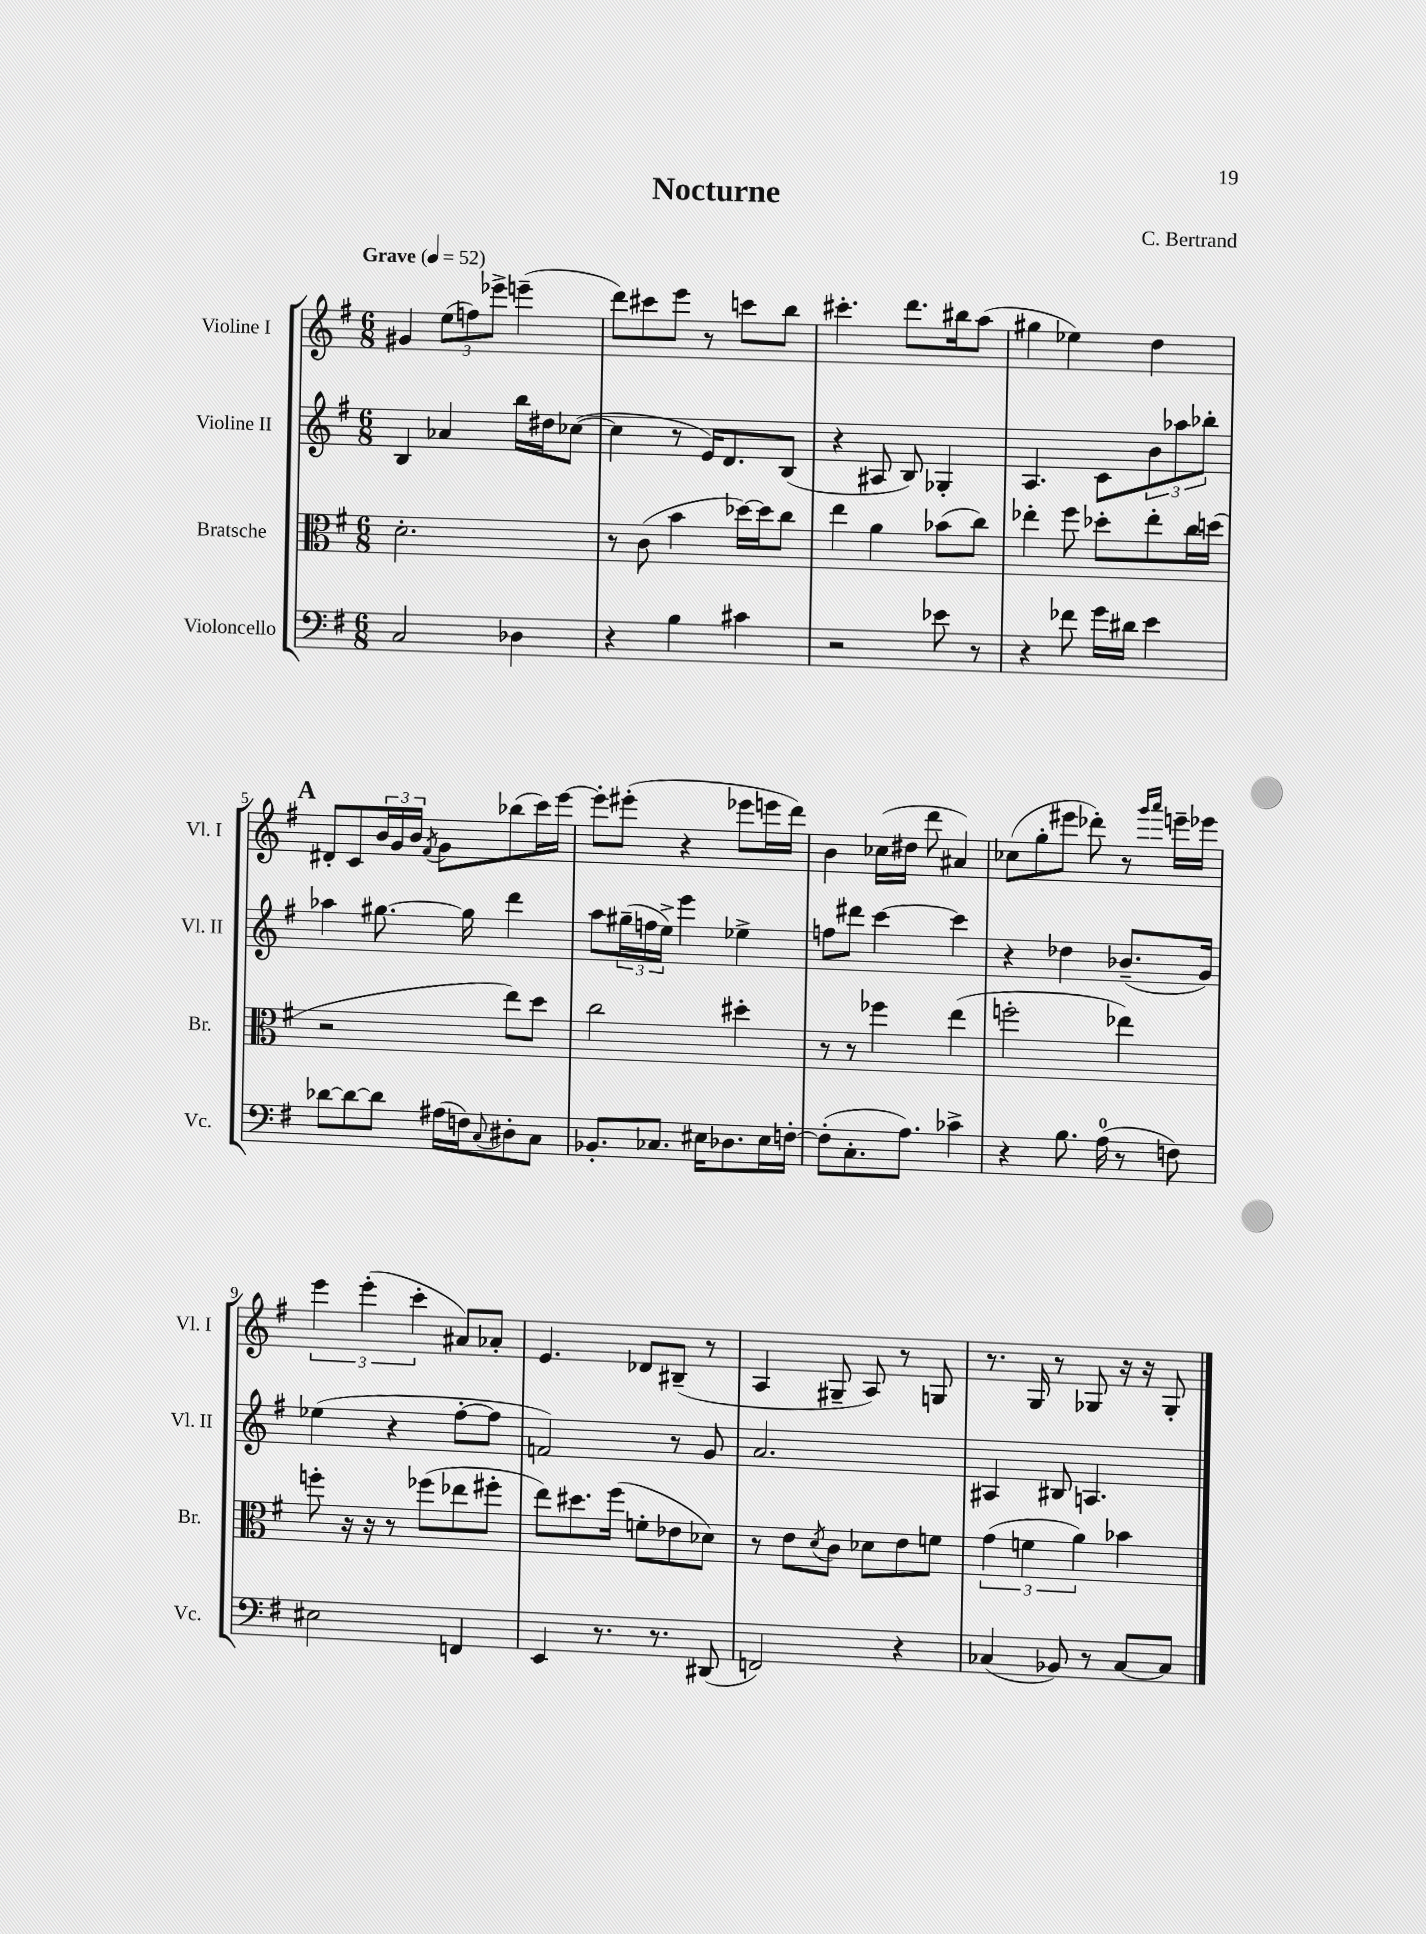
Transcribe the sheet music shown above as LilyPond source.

\header { title = "Nocturne" composer = "C. Bertrand" }
<<
\new StaffGroup <<
\new Staff = "s0" \with { instrumentName = "Violine I" shortInstrumentName = "Vl. I" } {
    \clef treble \key g \major \numericTimeSignature \time 6/8 \tempo "Grave" 4 = 52
    gis'4 \tuplet 3/2 { e''8( f''8) ees'''8-> } e'''4--( |
    d'''8) cis'''8 e'''8 r8 c'''8 b''8 |
    cis'''4.-. d'''8. bis''16 a''8( |
    gis''4 ees''4) d''4 |
    \mark \markup { \bold "A" } dis'8-. c'8 \tuplet 3/2 { b'16 g'16 b'16 } \acciaccatura { fis'8 } g'8 bes''8( c'''16) e'''16~ |
    e'''8-. eis'''8-.( r4 ees'''8 e'''16 d'''16) |
    b'4 ces''16( dis''16 d'''8 ais'4) |
    ces''8( g''8-. eis'''8 des'''8-.) r8 \grace { g'''16 a'''16 } e'''16-- ees'''16 |
    \tuplet 3/2 { e'''4 e'''4-.( c'''4-. } ais'8) aes'8-. |
    e'4. des'8 bis8--( r8 |
    a4 gis8-- a8) r8 g8 |
    r8. g16 r8 ges8 r16 r16 ges8-. \bar "|." |
}
\new Staff = "s1" \with { instrumentName = "Violine II" shortInstrumentName = "Vl. II" } {
    \clef treble \key g \major \numericTimeSignature \time 6/8
    b4 aes'4 b''16 dis''16 ces''8~( |
    ces''4 r8 e'16) d'8. b8( |
    r4 ais8 b8) ges4-. |
    a4. c'8 \tuplet 3/2 { b'8 aes''8 bes''8-. } |
    \mark \markup { \bold "A" } aes''4 gis''8.~ gis''16 d'''4 |
    a''8 \tuplet 3/2 { gis''16--( f''16 e''16->) } e'''4 ees''4-> |
    f''8 dis'''8 c'''4~ c'''4 |
    r4 des''4 bes'8.--( g'16) |
    ees''4( r4 fis''8~-. fis''8 |
    f'2) r8 g'8 |
    a'2. |
    ais4 bis8 a4. \bar "|." |
}
\new Staff = "s2" \with { instrumentName = "Bratsche" shortInstrumentName = "Br." } {
    \clef alto \key g \major \numericTimeSignature \time 6/8
    d'2.-. |
    r8 c'8( b'4 des''16~) des''16 c''8 |
    e''4 a'4 bes'8( c''8) |
    ees''4-. fis''8 des''8-. ees''8-. c''16 d''16( |
    \mark \markup { \bold "A" } r2 e''8) d''8 |
    c''2 dis''4-. |
    r8 r8 fes''4 e''4( |
    f''2-. ees''4) |
    f''8-. r16 r16 r8 fes''8( ees''8 fis''8-. |
    e''8) dis''8. fis''16( f'8-. ees'8 des'8) |
    r8 e'8 \acciaccatura { d'8 } c'8 des'8 e'8 f'8 |
    \tuplet 3/2 { g'4( f'4 a'4) } bes'4 \bar "|." |
}
\new Staff = "s3" \with { instrumentName = "Violoncello" shortInstrumentName = "Vc." } {
    \clef bass \key g \major \numericTimeSignature \time 6/8
    c2 des4 |
    r4 b4 cis'4 |
    r2 ees'8 r8 |
    r4 fes'8 g'16 dis'16 e'4 |
    \mark \markup { \bold "A" } des'8~ des'8~ des'8 ais16( f16) \appoggiatura { c8 } dis8-. c8 |
    bes,8.-. ces8. eis16 des8. eis16 f16~-. |
    f8-.( c8.-. a8.) ces'4-> |
    r4 b8. a16-0( r8 f8) |
    eis2 f,4 |
    e,4 r8. r8. dis,8( |
    f,2) r4 |
    ces4( bes,8) r8 ces8~ ces8 \bar "|." |
}
>>
>>
